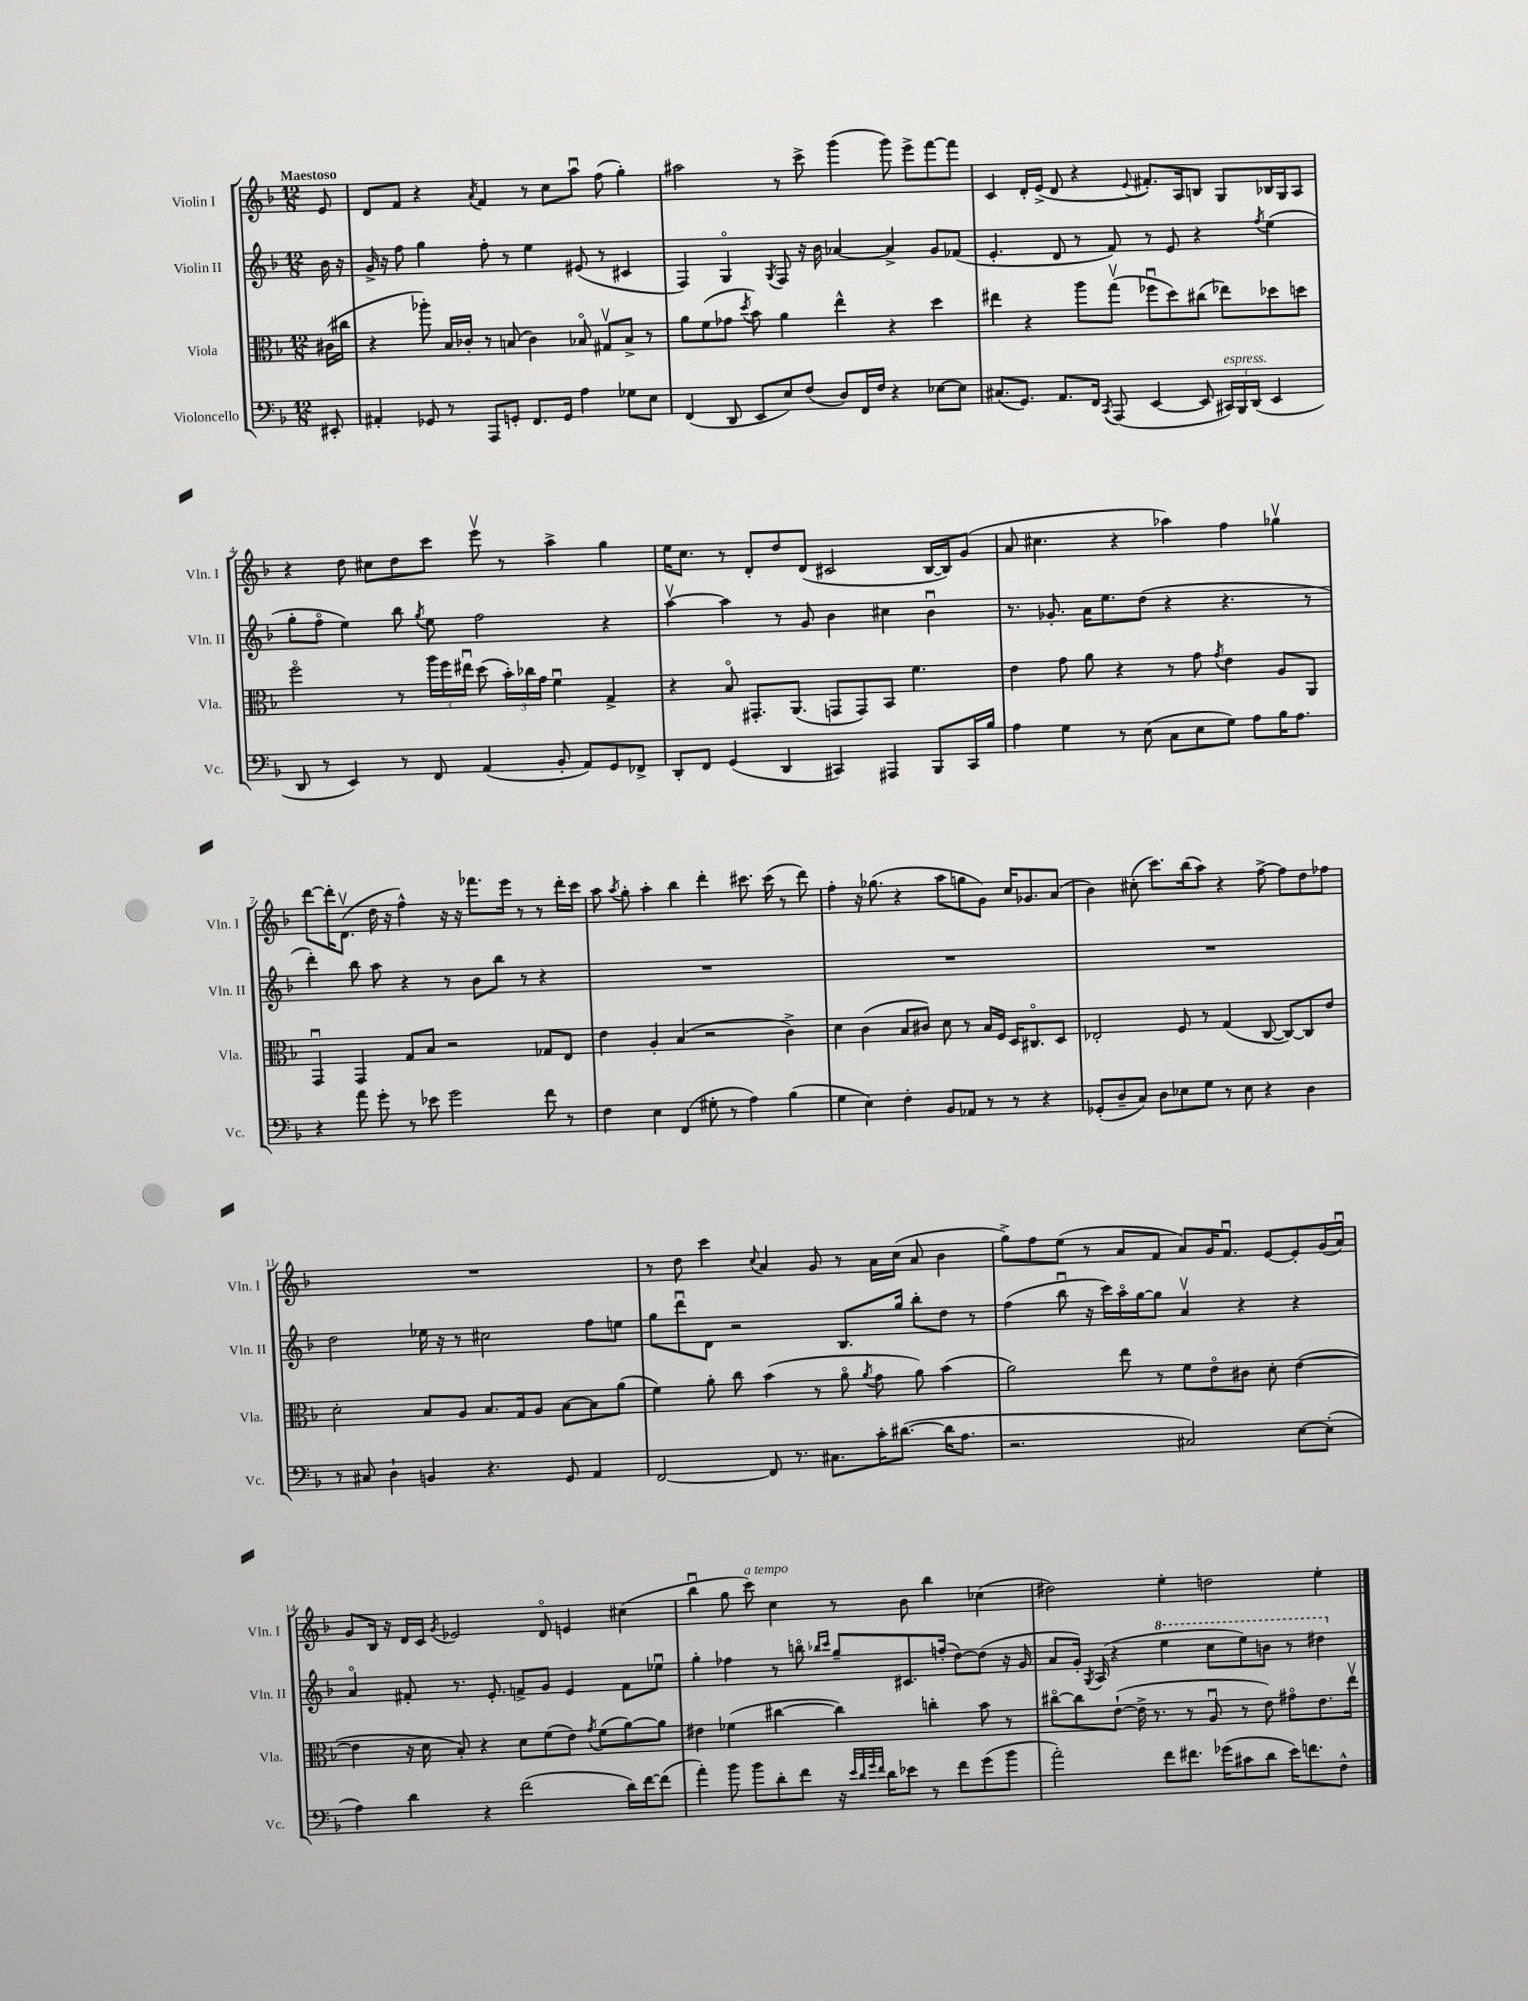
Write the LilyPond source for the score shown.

<<
\new StaffGroup <<
\new Staff = "s0" \with { instrumentName = "Violin I" shortInstrumentName = "Vln. I" } {
    \clef treble \key f \major \numericTimeSignature \time 12/8 \partial 8 \tempo "Maestoso"
    \autoBeamOff e'8 |
    d'8[ f'8] r4 \acciaccatura { a'8 } f'4 r8 c''8[ a''8]\downbow f''8( g''4-.) |
    ais''2 r8 c'''8-> g'''4( g'''8) e'''8[-> f'''8~ f'''8] |
    c'4 d'16[-. e'16]->( d'8 r4 \appoggiatura { e'8 } fis'8.[-.) a16 b8] g8[ bes16 g16 a8] |
    r4 d''8 cis''8[ d''8 c'''8] e'''8\upbow r8 a''4-> g''4 |
    e''16[ c''8.] r8 d'8[-. d''8 d'8]( cis'2 bes16[~ bes16) g'8]( |
    a'8 cis''4. r4 aes''4) f''4 ges''4\upbow |
    d'''8[~ d'''16-. d'8.]\upbow( d''16 r16 f''4-^) r16 r16 fes'''8.[ e'''16] r8 r8 d'''16[-. c'''16] |
    a''8 \acciaccatura { a''8 } g''8-. a''4-. bes''4 d'''4-. cis'''8. cis'''16( r8 d'''8) |
    f''4-. r16 ges''8.( r4 a''8[ g''8 g'8]) c''16[ ges'8. a'8]( |
    bes'4) cis''8-.( c'''8.[) bes''16( a''8]) r4 f''8~-> f''8[ d''8 fes''8] |
    R1. |
    r8 d''8 c'''4 \appoggiatura { c''8 } a'4 g'8 r8 a'16[ c''16]( a'8 bes'4 |
    g''8[->) f''8 e''8]( r8 a'8[ f'8] a'8[) g'16 f'8.]\downbow e'8[~ e'8-. g'16( a'16]\downbow) |
    g'8[ bes16] r16 d'16[ c'16] \acciaccatura { g'8 } ees'2 d'8\flageolet e'4 cis''4( |
    bes''4\downbow g''8 c'''8^\markup { \italic "a tempo" }) c''4 r8 bes'8 bes''4 ces''4( |
    dis''2) e''4-. d''2 e''4-. \bar "|." |
}
\new Staff = "s1" \with { instrumentName = "Violin II" shortInstrumentName = "Vln. II" } {
    \clef treble \key f \major \numericTimeSignature \time 12/8 \partial 8
    \autoBeamOff bes'16 r16 |
    g'16-> r16 f''8 g''4 f''8-. r8 e''4 eis'8( r8 cis'4 |
    f4) g4\flageolet \acciaccatura { g8 } f8 r16 bes'16 aes'4~ aes'4-> g'8[ fes'8]( |
    e'4.-. d'8 r8 f'8) r8 e'8 r4 \acciaccatura { f''8 } e''4( |
    g''8[-. f''8]\flageolet e''4) bes''8 \acciaccatura { g''8 } e''8 f''2 r4 |
    a''4~\upbow a''4 r8 g'8 bes'4 cis''4 bes'4\downbow |
    r8. ges'8.-. a'16[ e''8. d''8]( r4 r4. r8 |
    d'''4-.) bes''8 a''8 r4 r8 bes'8[ bes''8] r8 r4 |
    R1. |
    R1. |
    R1. |
    d''2 ees''16 r16 r8 cis''2 f''8[ e''8] |
    g''8[ d'''8\downbow d'8] r2 bes8.[ g''16] bes''8[-. d''8] r8 |
    f''4( bes''8\downbow r16 c'''16[) a''16\flageolet g''16~ g''8] a'4\upbow r4 r4 |
    a'4\flageolet fis'8-. r8. e'8.-. f'8[-> g'8] e'4 f'8[ ees''8]\downbow |
    g''4-. fes''4 r8 b''8\flageolet \grace { bes''16[ c'''16] } g''8[-- cis'8. f''16]-.( d''8[~) d''8]( r16 g'16 |
    a'8[ g'16]-.) \acciaccatura { g8 } a16( r4 \ottava #1 e'''4 c'''8[ e'''8) b''8] r8 dis'''4 \ottava #0 \bar "|." |
}
\new Staff = "s2" \with { instrumentName = "Viola" shortInstrumentName = "Vla." } {
    \clef alto \key f \major \numericTimeSignature \time 12/8 \partial 8
    \autoBeamOff cis'16[( cis''16] |
    r4 aes''8-.) bes16[ ces'16]-. r8 b8( ces'4) bes8\flageolet gis8[\upbow bes8]-> r8 |
    a'8[ f'8( ges'8] \acciaccatura { d''8 } bes'8) a'4 e''4-^ r4 d''4 |
    eis''4 r4 a''8[ g''8]\upbow( fes''8[\downbow d''8) cis''8]( ees''8[) des''8 d''8] |
    f''2\flageolet r8 \tuplet 3/2 { a''16[ f''16 eis''16]\downbow } d''8( \tuplet 3/2 { bes'16[-.) ces''16 g'16] } f'4\downbow g4-> |
    r4 bes8\flageolet gis,8.[-. a,8.]( g,8[ g,8) bes,8] f'4. |
    e'4 g'8 a'8 r4 r8 g'8 \acciaccatura { g'8 } e'4 a8[ a,8] |
    g,4\downbow g,4 g8[ bes8] r2 ges8[ e8] |
    e'4 a4-. bes4( r2 c'4->) |
    d'4 c'4( bes8[ cis'8]) d'8 r8 bes16[ f16] d16[ cis8.\flageolet d8] |
    ees2-. f8 r8 g4( c8~ c8[~) c8 e'8] |
    d'2-. bes8[ a8] bes8.[ g16 a8] bes8[~ bes8 a'8]( |
    f'4) a'8-. c''8 bes'4( r8 a'8\flageolet \acciaccatura { a'8 } g'8 a'8) bes'4( |
    a'2) e''8 r8 f'8[ e'8\flageolet cis'8] d'8-. e'4~( |
    e'4 r16 d'16 bes8-.) r4 d'8[ f'8( e'8]) \acciaccatura { g'8 } f'8[( a'8~) a'8] |
    eis'4 fes'4( cis''4~ cis''4) c''4-. bes'8 r8 |
    cis''8[~\flageolet cis''8 e'8]~-!( e'16-> r8. r8 a8\downbow r8 e'8) gis'8[\flageolet e'8. e''16]\upbow \bar "|." |
}
\new Staff = "s3" \with { instrumentName = "Violoncello" shortInstrumentName = "Vc." } {
    \clef bass \key f \major \numericTimeSignature \time 12/8 \partial 8
    \autoBeamOff eis,8-. |
    ais,4-. ges,8 r8 a,,8[ g,8]-. f,8.[ g,16] a4 ges8[ e8] |
    f,4( d,8 e,8[ e8) f8]( d8[) f,16 f16] r4 ees8[~ ees8] |
    cis8.[( g,8.]) a,8.[ f,16] \acciaccatura { c,8 } a,,8( e,4~ e,8 \tuplet 3/2 { cis,16[^\markup { \italic "espress." }) bes,,16 d,16]( } e,4 |
    d,8 r8 e,4) r8 f,8 a,4( bes,8-. a,8[) g,8 fes,8]-> |
    d,8[-. f,8] g,4( d,4 cis,4) ais,,4 bes,,8[ cis,16 bes16] |
    a4 g4 r8 e8( c8[ e8 g8]) a8[ bes16 a8.] |
    r4 a'8 g'8-. r8 ees'8 g'2 f'8 r8 |
    f4 e4 f,4( gis8-. r8 a4) bes4( |
    g4 e4) f4-. bes,8[ aes,8] r8 r8 r4 |
    ges,8[-.( d8-- c8]) d8[ ees8 g8] r8 ees8 r4 d4 |
    r8 cis8 d4-! b,4 r4. g,8 a,4 |
    f,2~ f,8 r8. cis8.[ c'16-. dis'8.]~( dis'16[ a8.] |
    r2. cis2) e8[~ e8]-.( |
    a4) d'4 r4 f'2( d'16[) f'16~ f'8]( |
    a'4-.) bes'8 bes'8[ d'8-. f'8] r16 \grace { e'32[ d'32 g'32 f'32] } d'16[ ees'8] r8 f'8[ g'8( bes'8] |
    a'2-.) f'8[ fis'8.] ges'16[( cis'8 d'8] e'16[) f'8. f8]-^ \bar "|." |
}
>>
>>
